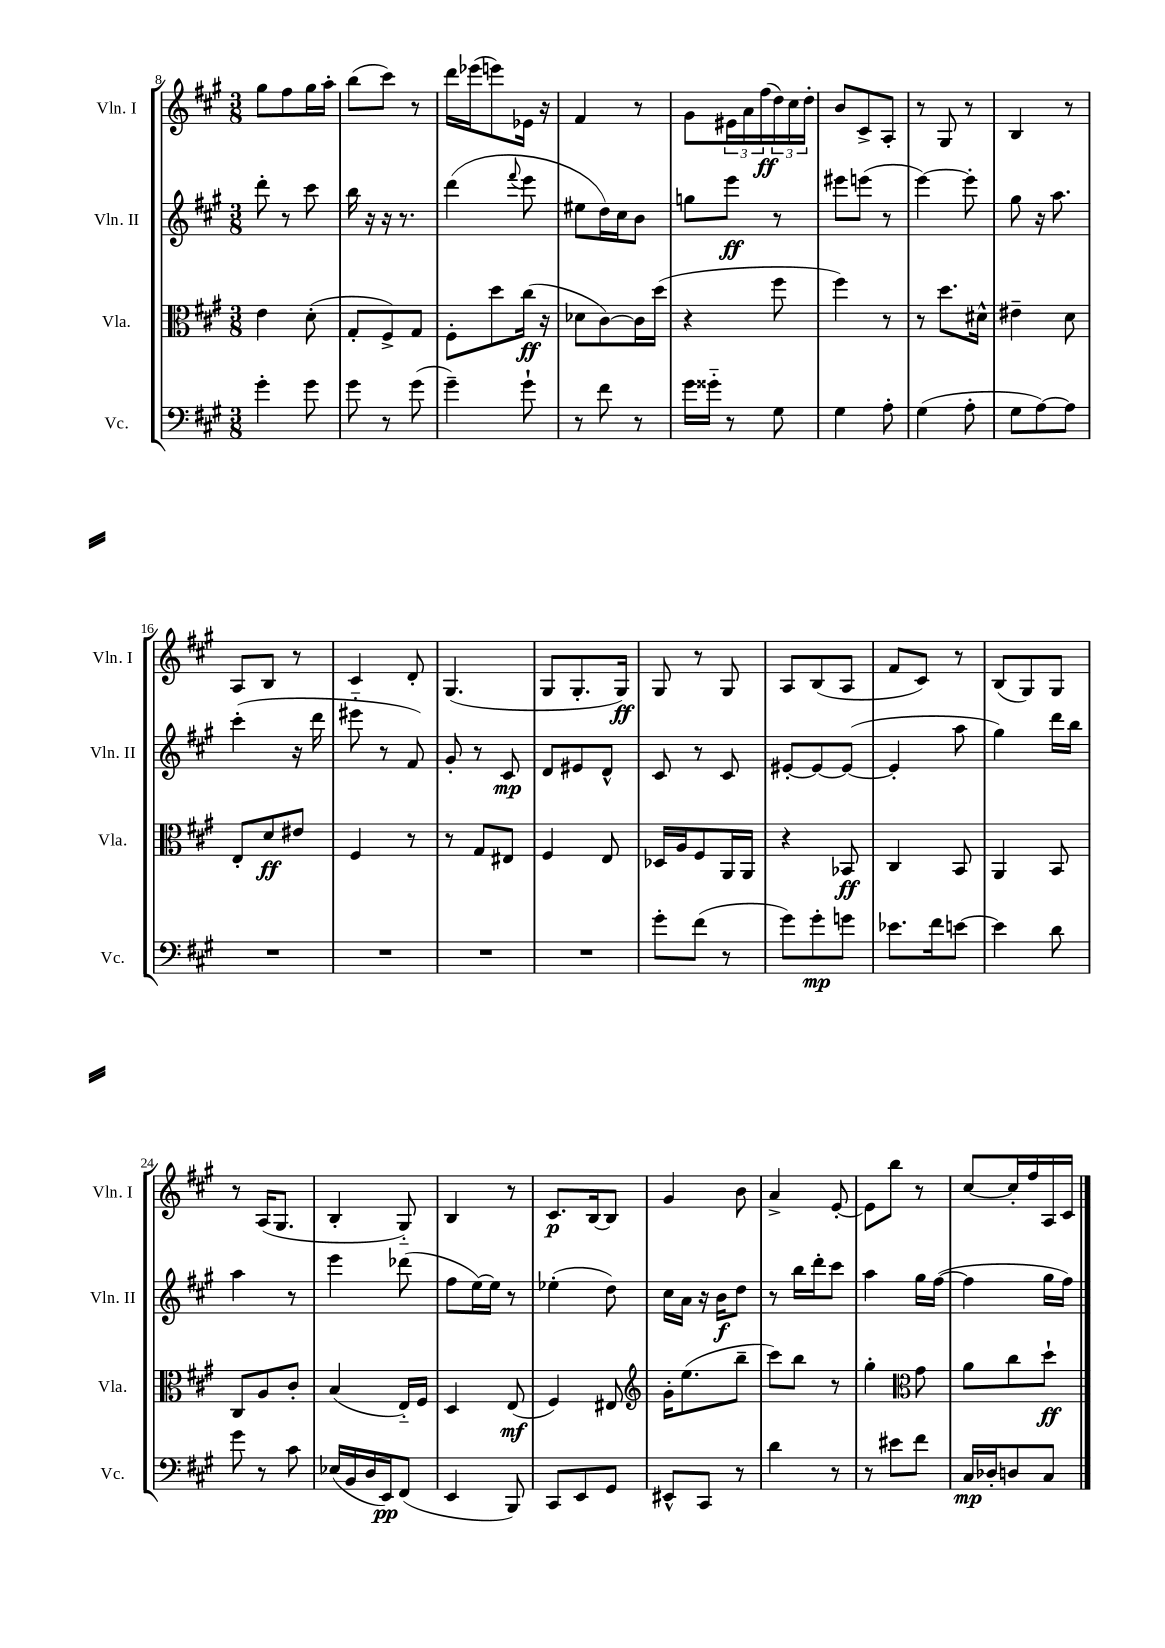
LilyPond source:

<<
\new StaffGroup <<
\new Staff = "s0" \with { instrumentName = "Vln. I" shortInstrumentName = "Vln. I" } {
    \clef treble \key a \major \numericTimeSignature \time 3/8
    gis''8 fis''8 gis''16 a''16-. |
    b''8( cis'''8) r8 |
    d'''16 ees'''16( e'''8) ees'16 r16 |
    fis'4 r8 |
    gis'8 \tuplet 3/2 { eis'16 a'16 fis''16\ff( } \tuplet 3/2 { d''16) cis''16 d''16-. } |
    b'8 cis'8-> a8-. |
    r8 gis8 r8 |
    b4 r8 |
    a8 b8 r8 |
    cis'4 d'8-. |
    gis4.( |
    gis8 gis8.-. gis16\ff) |
    gis8 r8 gis8 |
    a8 b8( a8 |
    fis'8 cis'8) r8 |
    b8( gis8) gis8 |
    r8 a16( gis8. |
    b4-. gis8-_) |
    b4 r8 |
    cis'8.\p b16~ b8 |
    gis'4 b'8 |
    a'4-> e'8~-. |
    e'8 b''8 r8 |
    cis''8~ cis''16-. fis''16 a16 cis'16 \bar "|." |
}
\new Staff = "s1" \with { instrumentName = "Vln. II" shortInstrumentName = "Vln. II" } {
    \clef treble \key a \major \numericTimeSignature \time 3/8
    d'''8-. r8 cis'''8 |
    b''16 r16 r16 r8. |
    d'''4( \appoggiatura { fis'''8 } e'''8 |
    eis''8 d''16) cis''16 b'8 |
    g''8 e'''8\ff r8 |
    eis'''8 e'''8( r8 |
    e'''4~) e'''8-. |
    gis''8 r16 a''8. |
    cis'''4-.( r16 d'''16 |
    eis'''8-_ r8 fis'8) |
    gis'8-. r8 cis'8\mp |
    d'8 eis'8 d'8-^ |
    cis'8 r8 cis'8 |
    eis'8~-. eis'8~ eis'8~( |
    eis'4-. a''8 |
    gis''4) d'''16 b''16 |
    a''4 r8 |
    e'''4 des'''8( |
    fis''8 e''16~) e''16 r8 |
    ees''4-.( d''8) |
    cis''16 a'16 r16 b'16\f d''8 |
    r8 b''16 d'''16-. cis'''8 |
    a''4 gis''16 fis''16~( |
    fis''4 gis''16 fis''16) \bar "|." |
}
\new Staff = "s2" \with { instrumentName = "Vla." shortInstrumentName = "Vla." } {
    \clef alto \key a \major \numericTimeSignature \time 3/8
    e'4 d'8-.( |
    gis8-. fis8->) gis8 |
    fis8-. d''8 cis''16\ff( r16 |
    des'8 cis'8~) cis'16 d''16( |
    r4 fis''8 |
    fis''4) r8 |
    r8 d''8. dis'16-^ |
    eis'4-- d'8 |
    e8-. d'8\ff eis'8 |
    fis4 r8 |
    r8 gis8 eis8 |
    fis4 e8 |
    des16 a16 fis8 a,16 a,16 |
    r4 bes,8\ff |
    cis4 b,8 |
    a,4 b,8 |
    cis8 a8 cis'8-. |
    b4( e16-_) fis16 |
    d4 e8\mf( |
    fis4) eis8 |
    \clef treble gis'16-. e''8.( b''8-- |
    cis'''8) b''8 r8 |
    gis''4-. \clef alto gis'8 |
    a'8 cis''8 d''8-!\ff \bar "|." |
}
\new Staff = "s3" \with { instrumentName = "Vc." shortInstrumentName = "Vc." } {
    \clef bass \key a \major \numericTimeSignature \time 3/8
    gis'4-. gis'8 |
    gis'8 r8 gis'8( |
    gis'4--) gis'8-! |
    r8 fis'8 r8 |
    gis'16 gisis'16-_ r8 gis8 |
    gis4 a8-. |
    gis4( a8-. |
    gis8 a8~) a8 |
    R4. |
    R4. |
    R4. |
    R4. |
    gis'8-. fis'8( r8 |
    gis'8) gis'8-.\mp g'8 |
    ees'8. fis'16 e'8~ |
    e'4 d'8 |
    gis'8 r8 cis'8 |
    ees16( b,16 d16 e,16\pp) fis,8( |
    e,4 b,,8) |
    cis,8 e,8 gis,8 |
    eis,8-^ cis,8 r8 |
    d'4 r8 |
    r8 eis'8 fis'8 |
    cis16\mp des16-. d8 cis8 \bar "|." |
}
>>
>>
\layout { \context { \Score currentBarNumber = #8 } }
